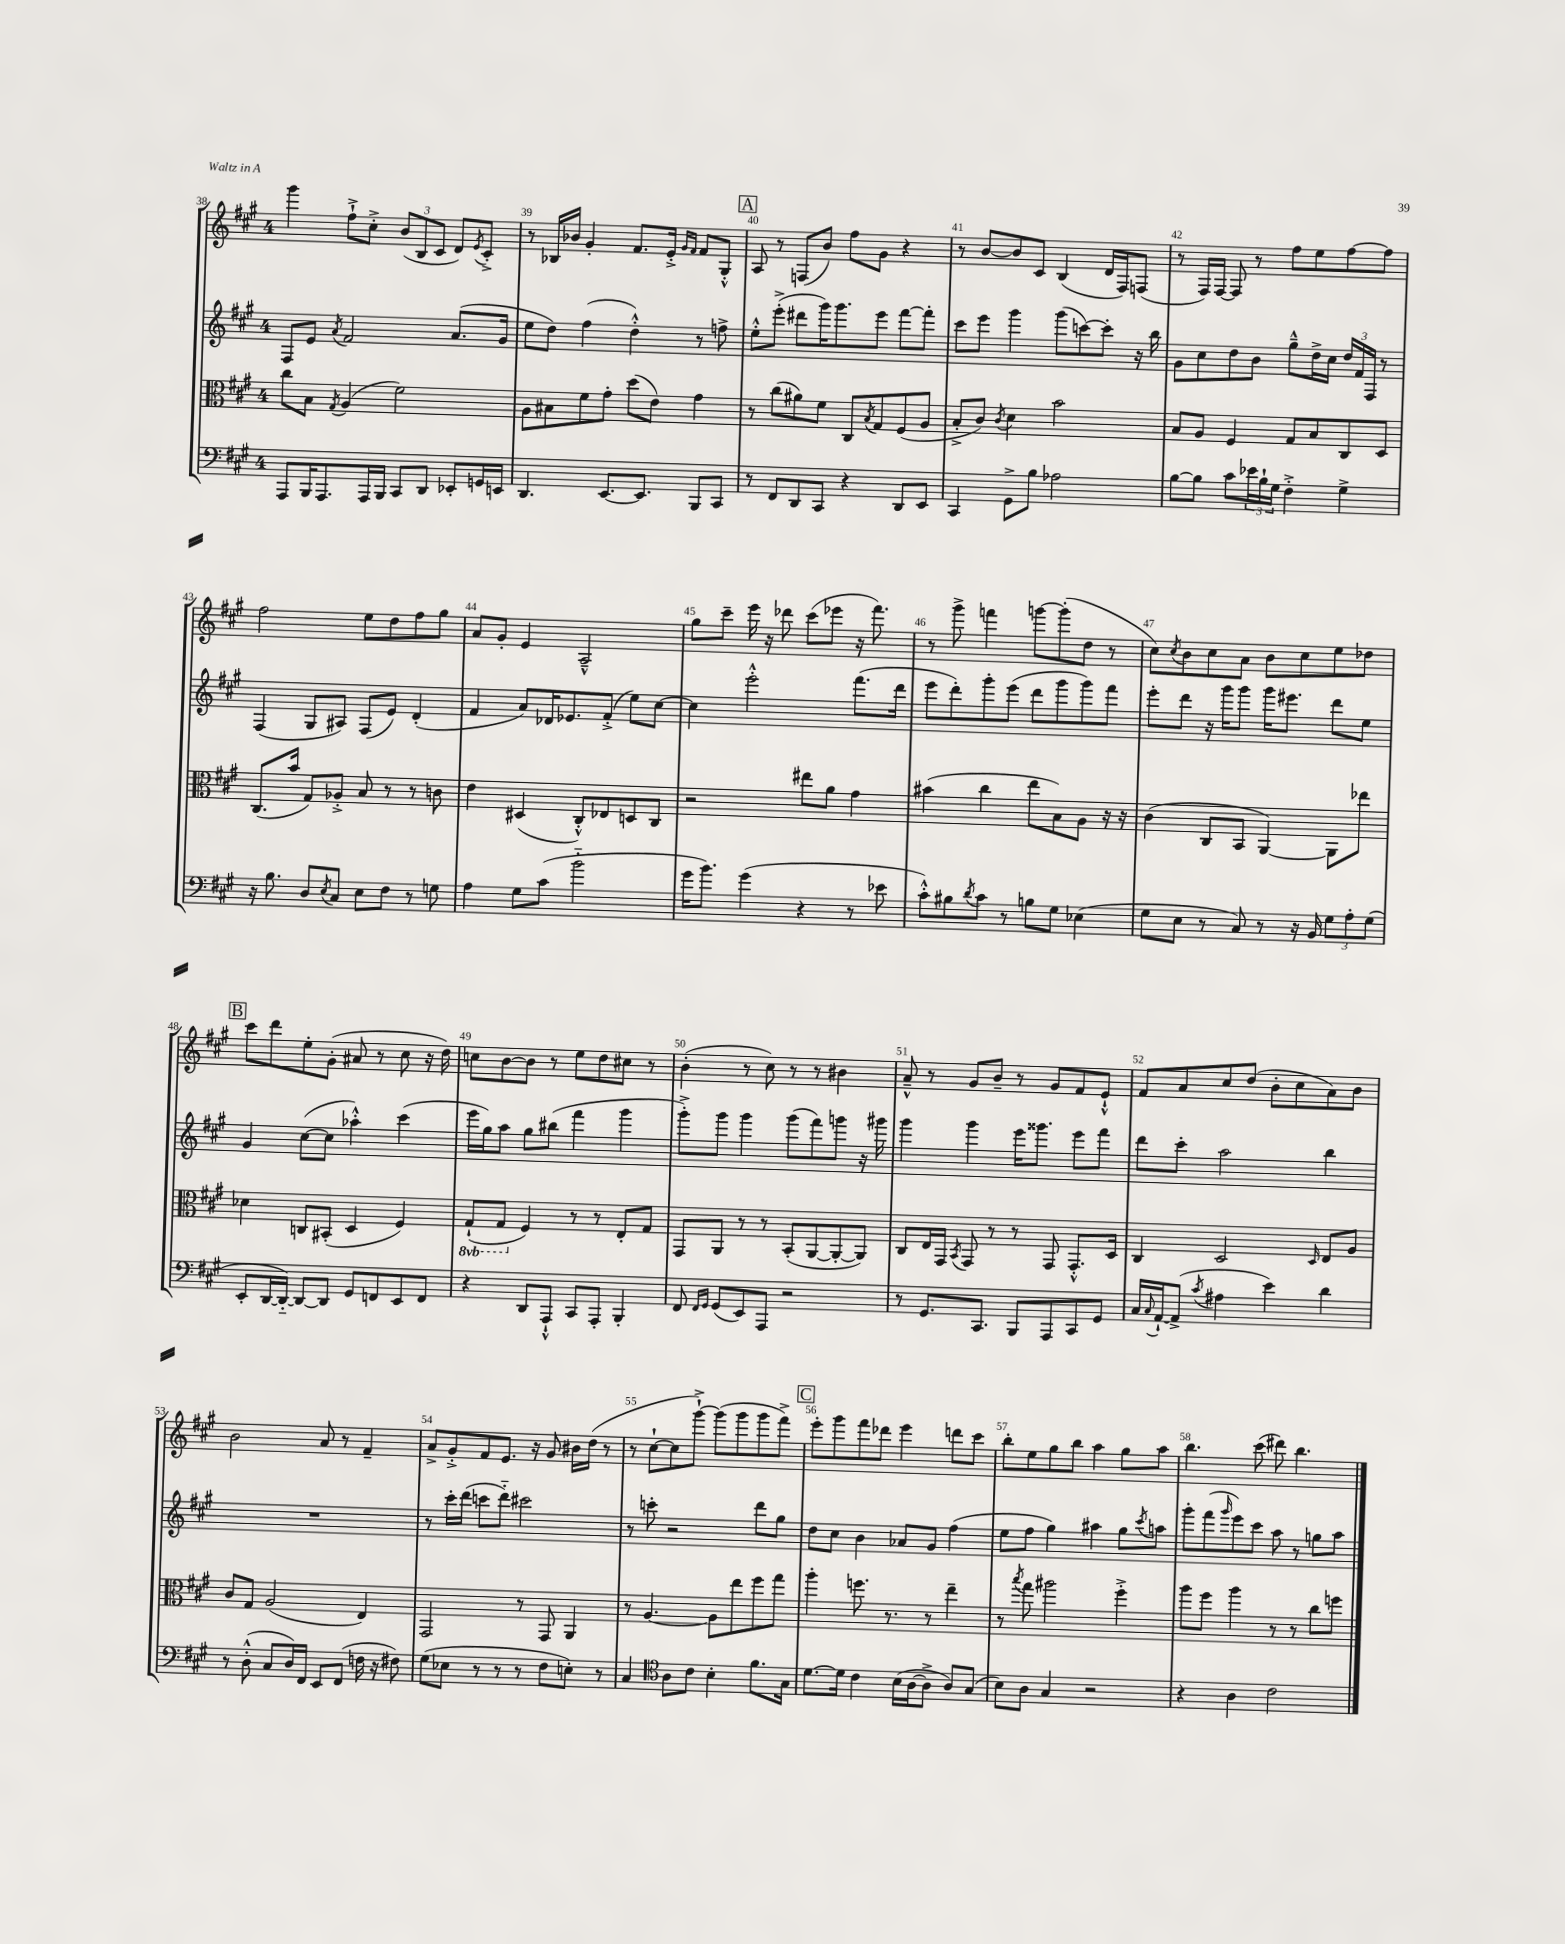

**kern	**kern	**kern	**kern
*staff4	*staff3	*staff2	*staff1
*clefF4	*clefC3	*clefG2	*clefG2
*k[f#c#g#]	*k[f#c#g#]	*k[f#c#g#]	*k[f#c#g#]
*M4/4	*M4/4	*M4/4	*M4/4
8AAA	8cc#	8F#	4ggg#
16BBB	8B	8e	.
8.AAA	.	.	.
.	8qG#	8qa	.
.	(4A	2f#	8ff#`^
16AAA	.	.	8cc#'^
16BBB	.	.	.
8CC#	2f#)	.	(12b
.	.	.	12B
8DD	.	.	.
.	.	.	12c#
8EE-'	.	(8.a	8d)
.	.	.	8qe
16GG	.	.	8c#'^
16EE	.	16g#	.
=	=	=	=
4.DD	8A	8ee	8r
.	8B#	8dd)	16B-
.	.	.	16b-
.	8f#	(4ff#	4g#'
[8.EE	8g#'	.	.
.	(8dd	4dd'^^)	8.f#
8.EE]	.	.	.
.	8e)	.	.
.	.	.	16e'^
.	.	.	16qqg#
.	.	.	16qqf#
8BBB	4g#	8r	8f#
8CC#	.	8ff^	8G#'^^
=	=	=	=
8r	8r	8ee'^^	8A
8FF#	(8cc#	(8eee'^	8r
8DD	8a#)	8ddd#	(8F
8CC#	8f#	16ggg#)	8b)
.	.	8.ggg#	.
4r	8C#	.	8ff#
.	8qB	.	.
.	8G#	8eee	8g#
8DD	(8F#	[8fff#	4r
8EE	8A	8fff#']	.
=	=	=	=
4CC#	8B'^	8ccc#	8r
.	8c#)	8eee	[8b
.	8qc#	.	.
8GG#^	4d	4ggg#	8b]
8B	.	.	8c#
2A-	2b	(8ggg#	(4B
.	.	[8ccc)	.
.	.	8ccc']	16d
.	.	.	16F#)
.	.	16r	(8F
.	.	16bb	.
=	=	=	=
[8B	8B	8g#	8r
8B]	8A	8cc#	16F#)
.	.	.	[16F#
8c#	4F#	8dd	8F#]
24e-	.	8b	8r
24B`	.	.	.
24G#	.	.	.
4F#'^	8G#	8gg#~^^	8ff#
.	8B	16dd^	8ee
.	.	16cc#	.
4G#^	8C#	24dd	[8ff#
.	.	24f#	.
.	.	24F#	.
.	8D	8r	8ff#]
=	=	=	=
16r	(8.C#	(4F#	2ff#
8.B	.	.	.
.	16b	.	.
8D	8G#)	8G#	.
8qE	.	.	.
8C#	8A-'^	8A#)	.
8E	8B	(8F#	8ee
8F#	8r	8e)	8dd
8r	8r	(4d'	8ff#
8G	8c	.	8gg#
=	=	=	=
4A	4e	4f#	8a
.	.	.	8g#'
8G#	(4D#	8a)	4e
(8c#	.	16d-	.
.	.	8.e-	.
2b'~	8C#'^^)	.	2A~^^
.	8E-	(8f#'^	.
.	8D	8ee)	.
.	8C#	[8cc#	.
=	=	=	=
16g#	2r	4cc#]	8gg#
8.b)	.	.	.
.	.	.	8ccc#~
(4g#	.	2eee'^^	16eee
.	.	.	16r
.	.	.	8ddd-
4r	8ee#	.	(8ccc#
.	8a	.	8eee-
8r	4g#	(8.fff#	16r
.	.	.	8.fff#)
8e-	.	.	.
.	.	16ddd	.
=	=	=	=
8c#'^^)	(4b#	8eee	8r
8B#	.	8ddd')	8ggg#^
8qd	.	.	.
8c#	4cc#	8ggg#'	4fff
8r	.	(8eee	.
8B	8ee	8ddd	[8ggg
8G#	8B)	8ggg#	(8ggg']
(4E-	8A	8ggg#)	8dd
.	16r	8fff#	8r
.	16r	.	.
=	=	=	=
8G#	(4c#	8eee'	8cc#)
.	.	.	8qcc#
8E	.	8ddd	8b
8r	8C#	16r	8cc#
.	.	16ggg#	.
8C#)	8BB	8ggg#	8a
8r	[4AA)	16ggg#	8b
.	.	8.eee#	.
16r	.	.	8cc#
16BB	.	.	.
12G#	8AA]	8ddd	8ee
12A'	.	.	.
.	8ee-	8ee	8dd-
(12G#	.	.	.
=	=	=	=
8EE'	4d-	4g#	8ccc#
[16DD	.	.	8ddd
16DD'~_)	.	.	.
8DD_	8C	([8cc#	8ee'
8DD]	(8BB#'	8cc#]	(8g#'
8GG#	4D	4aa-'^^)	8a#
8FF	.	.	8r
8EE	4F#)	(4ccc#	8cc#
8FF	.	.	16r
.	.	.	16dd)
=	=	=	=
4r	(8GG#`	16eee	8cc
.	.	16gg#)	.
.	8GG#	8aa	[8b
8DD	4F#)	8gg#	8b]
8AAA`^^	.	(8bb#	8r
8CC#	8r	4fff#	8ee
8AAA'	8r	.	8dd
4BBB'	8E'	4ggg#	8cc#
.	8G#	.	8r
=	=	=	=
8FF#	8GG#	8ggg#'^)	(4b'
16qqFF#	.	.	.
16qqGG#	.	.	.
(8GG#	8AA	8ggg#	.
8EE)	8r	4ggg#	8r
8AAA	8r	.	8cc#)
2r	(8BB'	(8ggg#	8r
.	[8AA	8fff#)	8r
.	8AA'_	8ggg	4b#
.	8AA])	16r	.
.	.	16ggg#	.
=	=	=	=
8r	8C#	4ggg#	8a~^^
8.GG#	16E	.	8r
.	16GG#	.	.
.	8qBB	.	.
.	8GG#	4ggg#	8g#
8.CC#	.	.	.
.	8r	.	8b~
8BBB	8r	16eee	8r
.	.	8.ggg##	.
8AAA	8GG#	.	8g#
8CC#	8.GG#'^^	8eee	8f#
8GG#	.	8fff#	8e`^^
.	16D	.	.
=	=	=	=
16C#	4C#	8ddd	8f#
8qqC#	.	.	.
[16AA`	.	.	.
(8AA^]	.	8ccc#'	8a
8qc#	.	.	.
4A#	2D	2aa	8cc#
.	.	.	(8dd
4e)	.	.	8b'
.	.	.	8cc#
.	16qqD	.	.
4d	8E	4bb	8a)
.	8A	.	8b
=	=	=	=
8r	8c#	1r	2b
(8D'^^	8G#	.	.
8C#	(2A	.	.
16D)	.	.	.
16FF#	.	.	.
8EE	.	.	8a
(8FF#	.	.	8r
16F	4E)	.	4f#~
16r	.	.	.
8F#)	.	.	.
=	=	=	=
(8G#	2GG#	8r	8a^
8E-	.	16ccc#'	8g#'^
.	.	(16ddd	.
8r	.	8ccc	8f#
8r	.	8ddd'~)	8.e
8r	8r	2ccc#	.
.	.	.	16r
8F#	8GG#	.	8g#
8E')	4AA	.	16b#
.	.	.	(16dd
8r	.	.	8r
=	=	=	=
4C#	8r	8r	8r
.	[4.A	8ccc'	[8cc#`
*clefC4	*	*	*
8A	.	2r	8cc#]
8c#	.	.	[8ggg#`^)
4B'	8A]	.	(8ggg#]
.	8ee	.	8ggg#
8.f#	8ff#	8ddd	8ggg#
.	8gg#	8gg#	8fff#^)
16G#	.	.	.
=	=	=	=
[8.d	4aa'	8dd	8eee'
.	.	8cc#	8ggg#
16d]	.	.	.
4c#	8.ff	4b	8fff#
.	.	.	8ddd-
.	8.r	.	.
(16B	.	8a-	4eee
[16A	.	.	.
8A^]	8r	8g#	.
8A)	4ee~	(4ff#	8ddd
(8G#	.	.	8ccc#
=	=	=	=
8B)	8r	8ee	8bb'
.	8qbb	.	.
8A	8gg#	8ff#	8ee
4G#	2aa#	4gg#)	8gg#
.	.	.	8bb
2r	.	4aa#	4aa
.	4ff#'^	8gg#	8gg#
.	.	8qccc#	.
.	.	8aa	8aa
=	=	=	=
4r	8aa	8ggg#'	4.bb
.	8ff#	(8fff#	.
.	.	16qqggg#	.
4A	4aa	8eee)	.
.	.	8ccc#	(8ccc#
2c#	8r	8aa	8ddd#)
.	8r	8r	4.bb
.	8cc#	8gg	.
.	8ff	8aa	.
==	==	==	==
*-	*-	*-	*-
